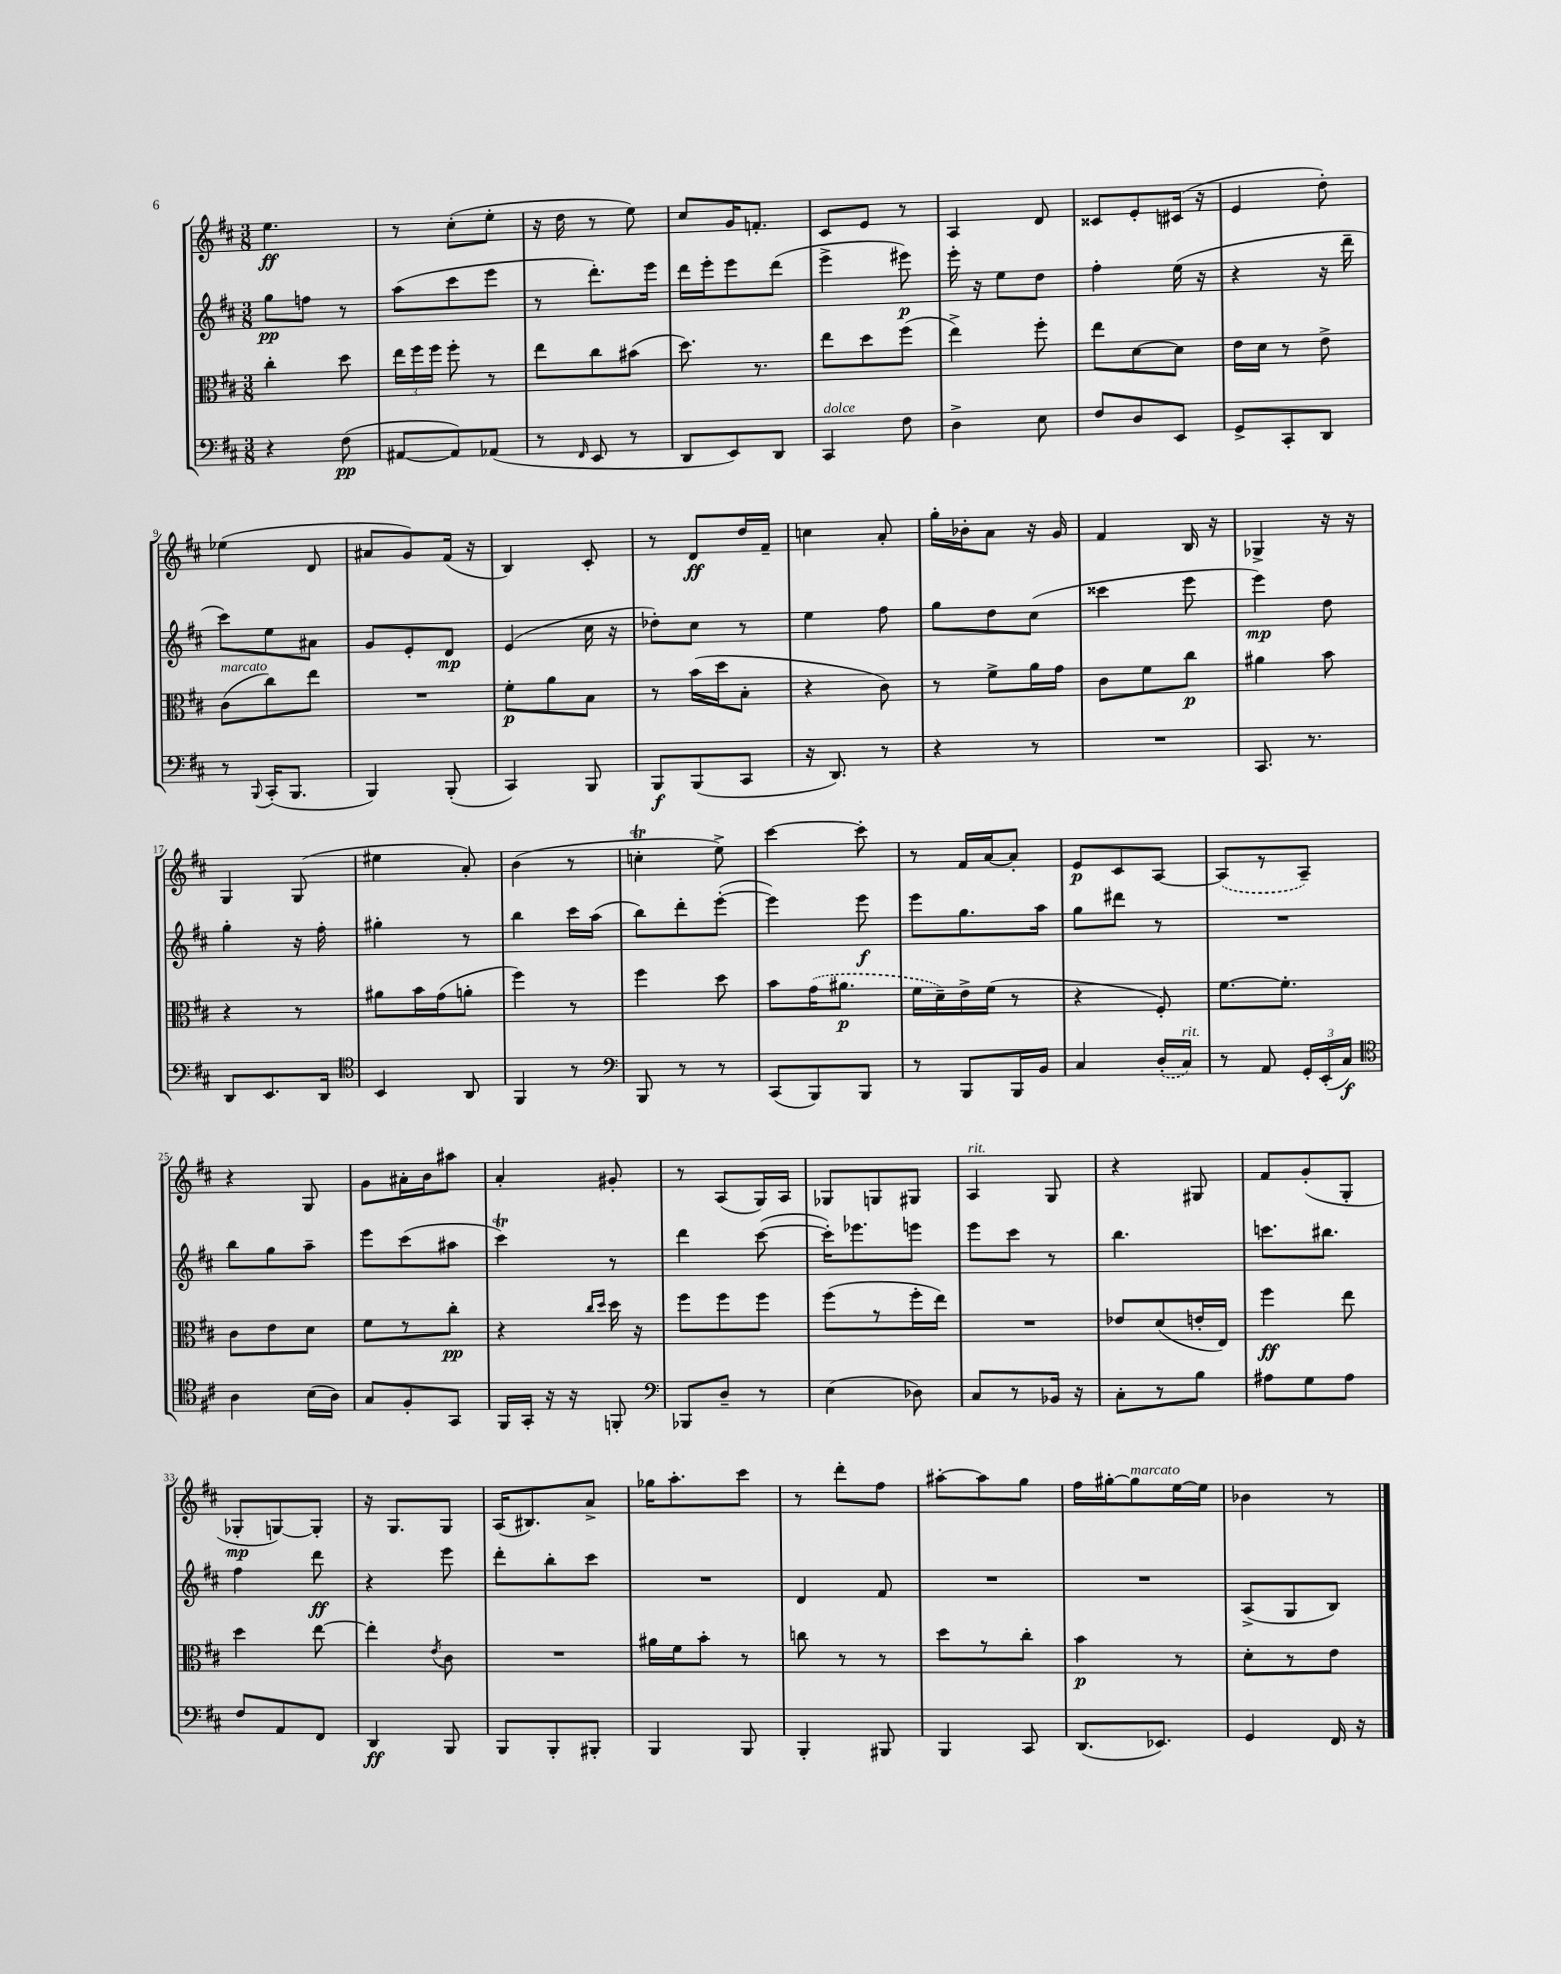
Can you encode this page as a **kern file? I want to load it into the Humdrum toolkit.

**kern	**kern	**kern	**kern
*staff4	*staff3	*staff2	*staff1
*clefF4	*clefC3	*clefG2	*clefG2
*k[f#c#]	*k[f#c#]	*k[f#c#]	*k[f#c#]
*M3/8	*M3/8	*M3/8	*M3/8
4r	4cc#'	8gg	4.ee
.	.	8ff	.
(8F#	8dd	8r	.
=	=	=	=
[8AA#	24ee	(8aa	8r
.	24ff#	.	.
.	24ff#	.	.
8AA#])	8ff#'	8ccc#	(8cc#'
(8AA-	8r	8eee	8ee'
=	=	=	=
8r	8ee	8r	16r
.	.	.	16dd
16qqFF#	.	.	.
8EE	8cc#	8.ddd')	8r
8r	(8b#	.	8ee)
.	.	16eee	.
=	=	=	=
8DD	8.dd)	16ddd	8cc#
.	.	16eee'	.
8EE)	.	8eee	16g
.	8.r	.	8.f'
8DD	.	(8ddd	.
=	=	=	=
4CC#	8ee	4eee^	8c#
.	8dd	.	8e
8F#	(8ff#	8eee#)	8r
=	=	=	=
4D^	4ee^)	16eee'	4A
.	.	16r	.
.	.	8ee	.
8E	8ff#'	8dd	8d
=	=	=	=
8F#	8ee	4ff#'	8c##
8D	[8d	.	8e'
8EE	8d]	(16ee	(16c#
.	.	16r	16r
=	=	=	=
8GG^	16e	4r	4e
.	16d	.	.
8CC#'	8r	.	.
8DD	8e^	16r	8dd')
.	.	16ddd~	.
=	=	=	=
8r	(8c#	8ccc#)	(4ee-
8qqBBB	.	.	.
(16CC#'	8cc#)	8ee	.
8.BBB	.	.	.
.	8ee	8a#	8d
=	=	=	=
4BBB)	4.r	8g	8a#
.	.	8e'	8g)
(8BBB'	.	8d	(16f#
.	.	.	16r
=	=	=	=
4CC#)	8f#'	(4e	4B)
.	8a	.	.
8BBB	8B	16cc#	8c#'
.	.	16r	.
=	=	=	=
8BBB	8r	8dd-')	8r
(8BBB	(16b	8cc#	8d
.	16dd	.	.
8CC#	8B'	8r	16dd
.	.	.	16f#~
=	=	=	=
16r	4r	4ee	4cc
8.DD)	.	.	.
8r	8c#)	8ff#	8a'
=	=	=	=
4r	8r	8gg	16gg'
.	.	.	16b-'
.	8f#^	8dd	8a
8r	16a	(8cc#	16r
.	16g	.	16g
=	=	=	=
4.r	8c#	4ccc##	4f#
.	8f#	.	.
.	8cc#	8eee	16B
.	.	.	16r
=	=	=	=
8.CC#	4a#	4eee)	4G-^
8.r	.	.	.
.	8b	8dd	16r
.	.	.	16r
=	=	=	=
8DD	4r	4gg'	4G
8.EE	.	.	.
.	8r	16r	(8G
16DD	.	16ff#'	.
=	=	=	=
*clefC4	*	*	*
4BB	8a#	4gg#'	4ee#
.	16b	.	.
.	(16g	.	.
8AA	8a'	8r	8a')
=	=	=	=
4FF#	4ff#)	4bb	(4b
8r	8r	16ccc#	8r
.	.	(16aa	.
=	=	=	=
*clefF4	*	*	*
8BBB	4ff#	8bb)	4cc'
8r	.	8ddd'	.
8r	8dd	([8eee'	8ee^)
=	=	=	=
(8CC#	8b	4eee])	[4ccc#
8BBB)	(16g	.	.
.	8.a#	.	.
8BBB	.	8eee	8ccc#']
=	=	=	=
8r	16f#	8eee	8r
.	16d~)	.	.
8BBB	16e^	8.gg	16f#
.	(16f#	.	[16a
16BBB	8r	.	8a']
16BB	.	16aa	.
=	=	=	=
4C#	4r	8gg	8e
.	.	8ddd#	8c#
(16D'	8F#')	8r	[8A
16C#)	.	.	.
=	=	=	=
8r	[8.f#	4.r	(8A]
8AA	.	.	8r
.	8.f#']	.	.
24GG'	.	.	8A~)
(24EE'	.	.	.
24C#)	.	.	.
=	=	=	=
*clefC4	*	*	*
4A	8c#	8bb	4r
.	8e	8gg	.
(16B	8d	8aa~	8G
16A)	.	.	.
=	=	=	=
8G	8f#	8eee	8g
8F#'	8r	(8ccc#	16a#'
.	.	.	16b
8GG	8cc#'	8aa#	8aa#
=	=	=	=
16FF#	4r	4ccc#)	4a'
16GG'	.	.	.
16r	.	.	.
16r	.	.	.
.	16qqcc#	.	.
.	16qqdd	.	.
8FF'	16dd	8r	8g#'
.	16r	.	.
=	=	=	=
*clefF4	*	*	*
8BBB-	8ff#	4ddd	8r
8D~	8ff#	.	(8A
8r	8ff#	([8ccc#	16G)
.	.	.	16A
=	=	=	=
(4E	(8ff#	16ccc#'])	8G-
.	.	8.eee-	.
.	8r	.	8G
8D-)	16ff#'	8eee	8G#
.	16ee)	.	.
=	=	=	=
8C#	4.r	8eee	4A
8r	.	8ccc#	.
16BB-	.	8r	8G
16r	.	.	.
=	=	=	=
8C#'	8e-	4.bb	4r
8r	(8d	.	.
8B	16e'	.	8G#
.	16E)	.	.
=	=	=	=
8A#	4ff#	8.ccc	8f#
8G	.	.	(8g'
.	.	8.bb#	.
8A#	8ee	.	8G'
=	=	=	=
8F#	4dd	4ff#	8G-'
8AA	.	.	[8G)
8FF#	[8ee	8ddd	8G']
=	=	=	=
4DD	4ee']	4r	16r
.	.	.	8.G
.	8qe	.	.
8BBB	8c#	8eee	8G
=	=	=	=
8BBB	4.r	8ddd'	(16A
.	.	.	8.B#)
8BBB'	.	8bb'	.
8BBB#'	.	8ccc#	8a^
=	=	=	=
4BBB	16a#	4.r	16gg-
.	16f#	.	8.aa'
.	8b'	.	.
8BBB	8r	.	8ccc#
=	=	=	=
4BBB'	8cc	4d	8r
.	8r	.	8ddd'
8BBB#	8r	8f#	8ff#
=	=	=	=
4BBB	8dd	4.r	[8aa#'
.	8r	.	8aa#]
8CC#	8cc#'	.	8gg
=	=	=	=
(8.DD	4b	4.r	16ff#
.	.	.	[16gg#'
.	.	.	8gg#]
8.EE-)	.	.	.
.	8r	.	[16ee
.	.	.	16ee]
=	=	=	=
4GG	8d'	(8A^	4b-
.	8r	8G	.
16FF#	8e	8B)	8r
16r	.	.	.
==	==	==	==
*-	*-	*-	*-
